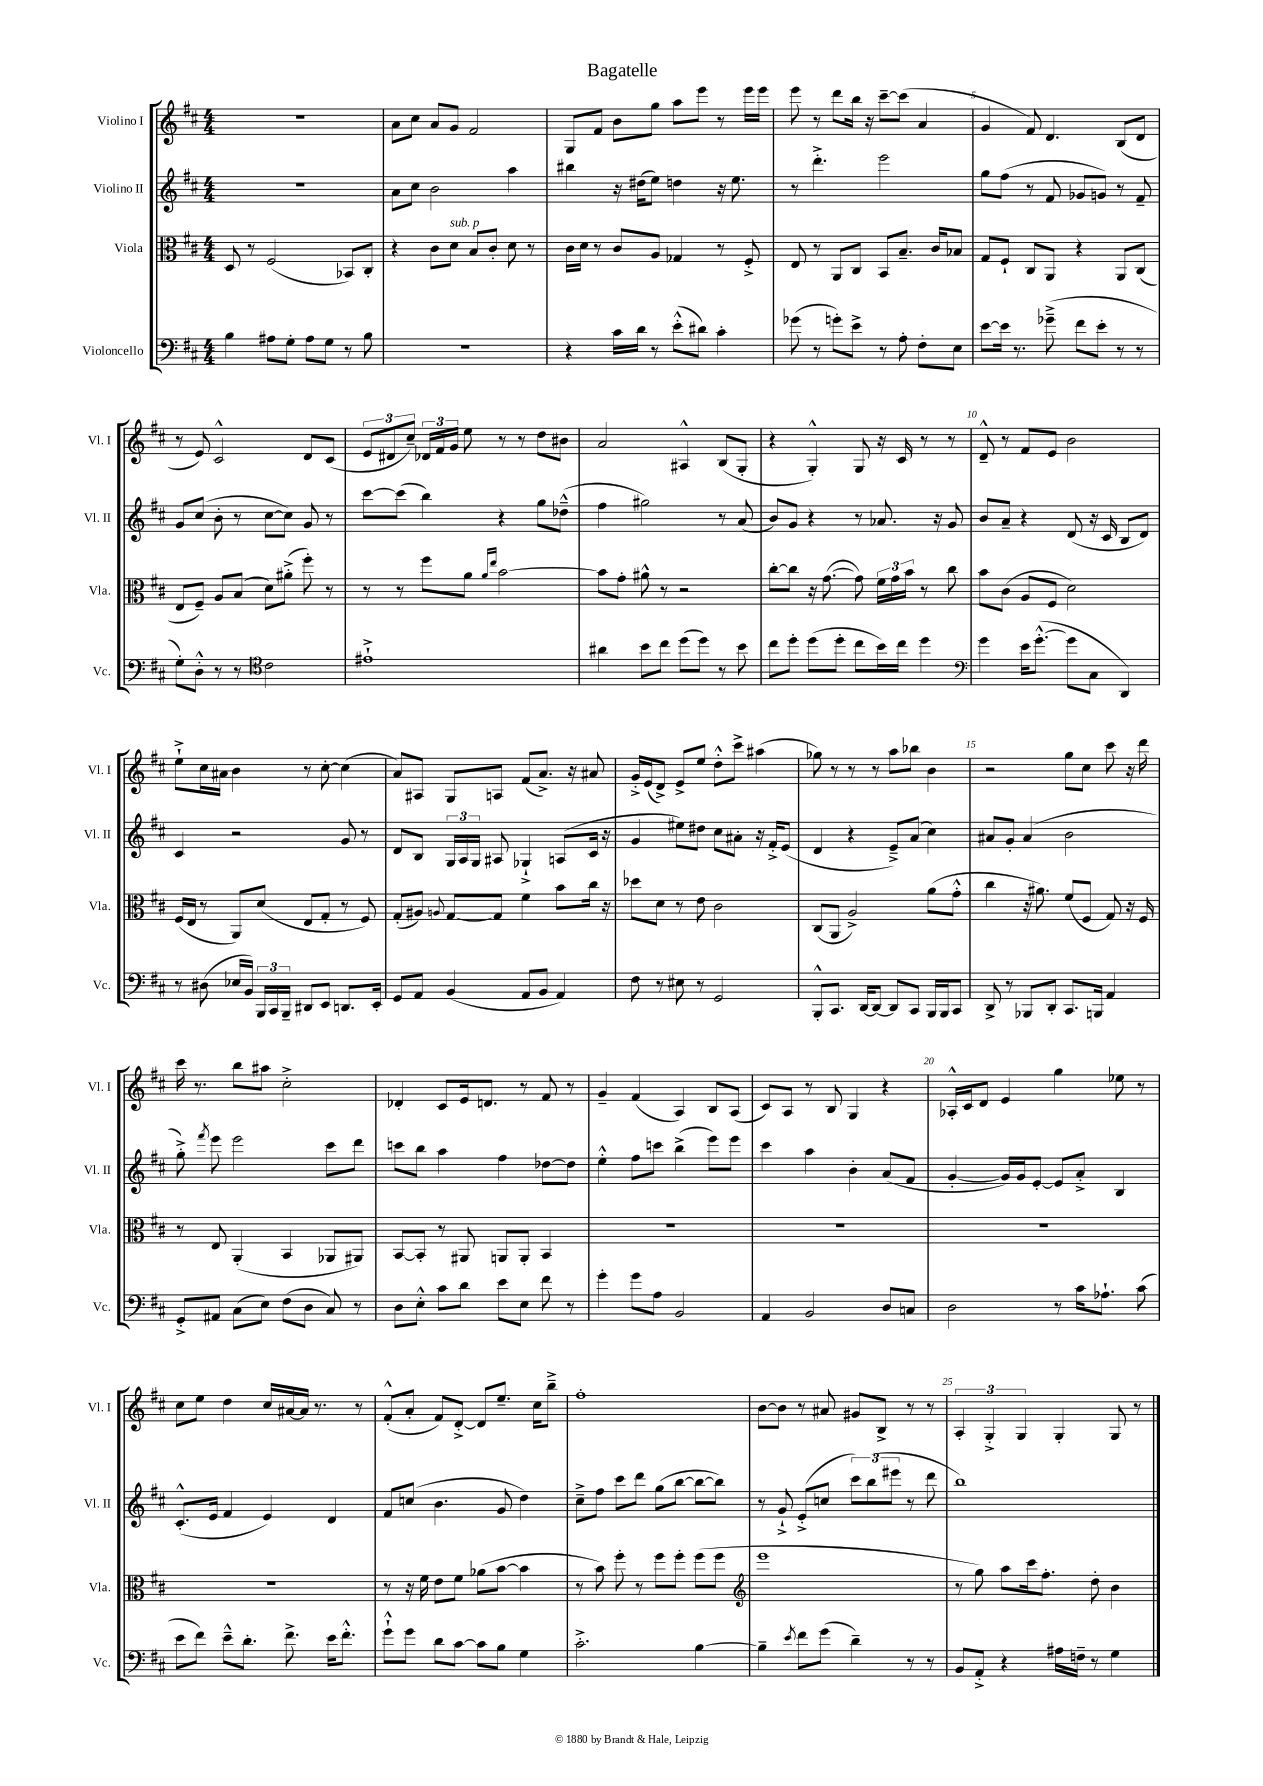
\header { title = "Bagatelle" }
<<
\new StaffGroup <<
\new Staff = "s0" \with { instrumentName = "Violino I" shortInstrumentName = "Vl. I" } {
    \clef treble \key d \major \numericTimeSignature \time 4/4
    \autoBeamOff R1 |
    a'8[ cis''8] a'8[ g'8] fis'2 |
    g8[ fis'8] b'8[ g''8] a''8[ e'''8] r8 e'''16[ e'''16] |
    e'''8 r8 d'''8[ b''16] r16 cis'''8[~-- cis'''8]( a'4 |
    g'4 fis'8) d'4. b8[( d'8] |
    r8 e'8) cis'2-^ d'8[ cis'8]( |
    \tuplet 3/2 { e'8[ dis'8 cis''8]--) } \tuplet 3/2 { des'16[ fis'16 g'16] } e''8 r8 r8 d''8[ bis'8] |
    a'2 ais4-^ b8[( g8]-. |
    r4 g4-.-^) g8 r16 cis'16 r8 r8 |
    d'8---^ r8 fis'8[ e'8] b'2 |
    e''8[-!-> cis''16 ais'16] b'4 r8 cis''8~-. cis''4( |
    a'8[) ais8] g8[ a8] fis'8[( a'8.]->) r16 ais'8 |
    g'16[-.-> e'16( d'8]->) e'8[-> e''8] d''8[-.-^ cis'''8]-> ais''4( |
    ges''8) r8 r8 r8 a''8[ bes''8] b'4 |
    r2 g''8[ cis''8] cis'''8 r16 d'''16 |
    cis'''16 r8. b''8[ ais''8] cis''2-.-> |
    des'4-. cis'8[ e'16 d'8.] r8 fis'8 r8 |
    g'4-- fis'4( a4) b8[ a8]( |
    cis'8[) a8] r8 b8 g4 r4 |
    aes16[-.-^ cis'16 d'8] e'4 g''4 ees''8 r8 |
    cis''8[ e''8] d''4 cis''16[ ais'16~ ais'16] r8. r8 |
    fis'8[-.-^( a'8]-. fis'8[) d'8]~-.-> d'8[ e''8.]-- cis''16[ b''8]---> |
    fis''1-. |
    b'8[~ b'8] r8 ais'8 gis'8[ b8]-> r8 r8 |
    \tuplet 3/2 { a4-. g4-.-> g4 } g4-. g8 r8 \bar "|." |
}
\new Staff = "s1" \with { instrumentName = "Violino II" shortInstrumentName = "Vl. II" } {
    \clef treble \key d \major \numericTimeSignature \time 4/4
    \autoBeamOff r1 |
    a'8[ cis''8] b'2 a''4 |
    bis''4 r16 dis''16[( e''8]) d''4 r16 e''8. |
    r8 d'''4.-.-> e'''2 |
    g''8[ fis''8]( r8 fis'8 ges'8[ g'8]) r8 fis'8-- |
    g'8[ cis''8]( b'8-. r8 cis''8[~ cis''8]) g'8 r8 |
    cis'''8[~ cis'''8]( b''4) r4 g''8[ des''8]---^( |
    fis''4 gis''2) r8 a'8( |
    b'8[) g'8] r4 r8 aes'8. r16 g'8 |
    b'8[ a'8]-- r4 d'8( r16 cis'16 b8[ d'8]) |
    cis'4 r2 g'8 r8 |
    d'8[ b8] \tuplet 3/2 { g16[ a16 g16] } ais8 ges4-!-> a8[( cis'16] r16 |
    g'4 eis''8[) dis''8] cis''8[ ais'8]-. r16 fis'16[-.-> e'8]( |
    d'4 r4 e'8[--->) a'8]( cis''4) |
    ais'8[ g'8]-. ais'4( b'2 |
    g''8-.->) \acciaccatura { fis'''8 } e'''8 e'''2 cis'''8[ d'''8] |
    c'''8[ b''8] a''4 fis''4 des''8[~ des''8] |
    e''4-.-^ fis''8[ c'''8] b''4->( e'''8[) e'''8] |
    cis'''4 a''4 b'4-. a'8[( fis'8] |
    g'4~-. g'16[) g'16 e'8]~-. e'8[ a'8]-.-> b4 |
    cis'8.[-.-^( e'16] fis'4 e'4) d'4 |
    fis'8[ c''8]( b'4. g'8 d''4) |
    cis''8[---> fis''8] cis'''8[ d'''8] g''8[( b''8]~ b''8[~ b''8]) |
    r8 g'8-!-> e'8[-.->( c''8] \tuplet 3/2 { cis'''8[) b''8( eis'''8] } r8 d'''8 |
    b''1) \bar "|." |
}
\new Staff = "s2" \with { instrumentName = "Viola" shortInstrumentName = "Vla." } {
    \clef alto \key d \major \numericTimeSignature \time 4/4
    \autoBeamOff d8 r8 fis2( bes,8[) cis8]-. |
    r4 cis'8[ d'8]^\markup { \italic "sub. p" } b8[ cis'8]-. d'8 r8 |
    cis'16[ d'16] r8 cis'8[ a8] ges4 r8 fis8-.-> |
    e8 r8 a,8[ cis8] b,8[ b8.]-- cis'16[ bes8] |
    g8[ fis8]-! cis8[ a,8] r4 a,8[ cis8]( |
    e8[ fis8]--) a8[ b8]( d'8[) ais'8]-.->( fis''8-.) r8 |
    r8 r8 fis''8[ a'8] \grace { a'16[ e''16] } b'2~ |
    b'8[ g'8]-. ais'8-^ r8 r2 |
    cis''8[~-. cis''8] r16 g'8.~( g'8) \tuplet 3/2 { fis'16[ g'16 b'16] } r8 cis''8 |
    b'8[ cis'8]( a8[ fis8] d'2) |
    fis16[( e16] r8 a,8[) d'8]( e8[ g8]-. r8 fis8) |
    g8[-.( ais8]) \appoggiatura { a8 } g8[~ g8] fis'4 b'8[ cis''16] r16 |
    des''8[ d'8] r8 e'8 cis'2 |
    cis8[( a,8] a2->) a'8[( g'8]-.-^ |
    cis''4 r16 ais'8.) fis'8[( fis8] g8) r16 fis16 |
    r8 e8 a,4-.( b,4 aes,8[ ais,8]) |
    b,8[~ b,8]-. r8 ais,8 a,8[ a,8]-. b,4 |
    R1 |
    R1 |
    R1 |
    R1 |
    r8 r16 fis'16 e'8[ fis'8] aes'8[( b'8]~ b'4 |
    r8 b'8) fis''8-. r8 fis''8[ fis''8]-. fis''8[( fis''8] |
    \clef treble e'''1 |
    r8 g''8) a''8[ cis'''16 fis''8.]-. d''8-. b'4 \bar "|." |
}
\new Staff = "s3" \with { instrumentName = "Violoncello" shortInstrumentName = "Vc." } {
    \clef bass \key d \major \numericTimeSignature \time 4/4
    \autoBeamOff b4 ais8[ g8]-. ais8[ g8] r8 b8 |
    R1 |
    r4 cis'16[ d'16] r8 e'8[-.-^( dis'8]) cis'4-. |
    ges'8( r8 g'8[-.) e'8]-> r8 a8-. fis8[-. e8] |
    e'8[~ e'16] r8. ges'8--->( fis'8[ e'8]-. r8 r8 |
    g8[-.) d8]-.-^ r8 r8 \clef tenor cis'2 |
    eis'1-!-> |
    ais'4 b'8[ cis''8] d''8[( d''8]) r8 b'8 |
    cis''8[ d''8]-. d''8[( d''8]-. cis''8[ b'16) cis''16] d''4 |
    \clef bass g'4 e'16[ g'8.]~-.-^( g'8[ cis8] d,4) |
    r8 dis8( ees16[ b,16]) \tuplet 3/2 { b,,16[ cis,16 b,,16]-- } dis,8[ e,8] d,8.[ e,16]-. |
    g,8[ a,8] b,4( a,8[ b,8] a,4) |
    fis8 r8 eis8 r8 g,2 |
    b,,8[-.-^ cis,8.] d,16[~ d,8]~ d,8[ cis,8] b,,16[ b,,16 cis,8] |
    d,8-> r8 bes,,8[ d,8]-. cis,8.[ b,,16] a,4 |
    g,8[-.-> ais,8] cis8[( e8]) fis8[( d8] cis8) r8 |
    d8[ e8]-.-^ cis'8[ d'8] e'8[ e8] fis'8 r8 |
    g'4-. g'8[ a8] b,2 |
    a,4 b,2 d8[ c8] |
    d2 r8 cis'16[ aes8.]-! cis'8( |
    e'8[ fis'8]) e'8[---^ d'8.]-. fis'8.-> e'16[ fis'8.]-.-^ |
    g'8[-!-^ g'8] d'8[ cis'8]~ cis'8[ b8] g4 |
    cis'2.-.-> b4~ |
    b4-- \acciaccatura { e'8 } fis'8[ g'8]( d'4--) r8 r8 |
    b,8[ a,8]-.-> r4 ais16[ f16]-- r8 g4 \bar "|." |
}
>>
>>
\layout { \context { \Score \override BarNumber.break-visibility = ##(#f #t #t) barNumberVisibility = #(every-nth-bar-number-visible 5) } }
